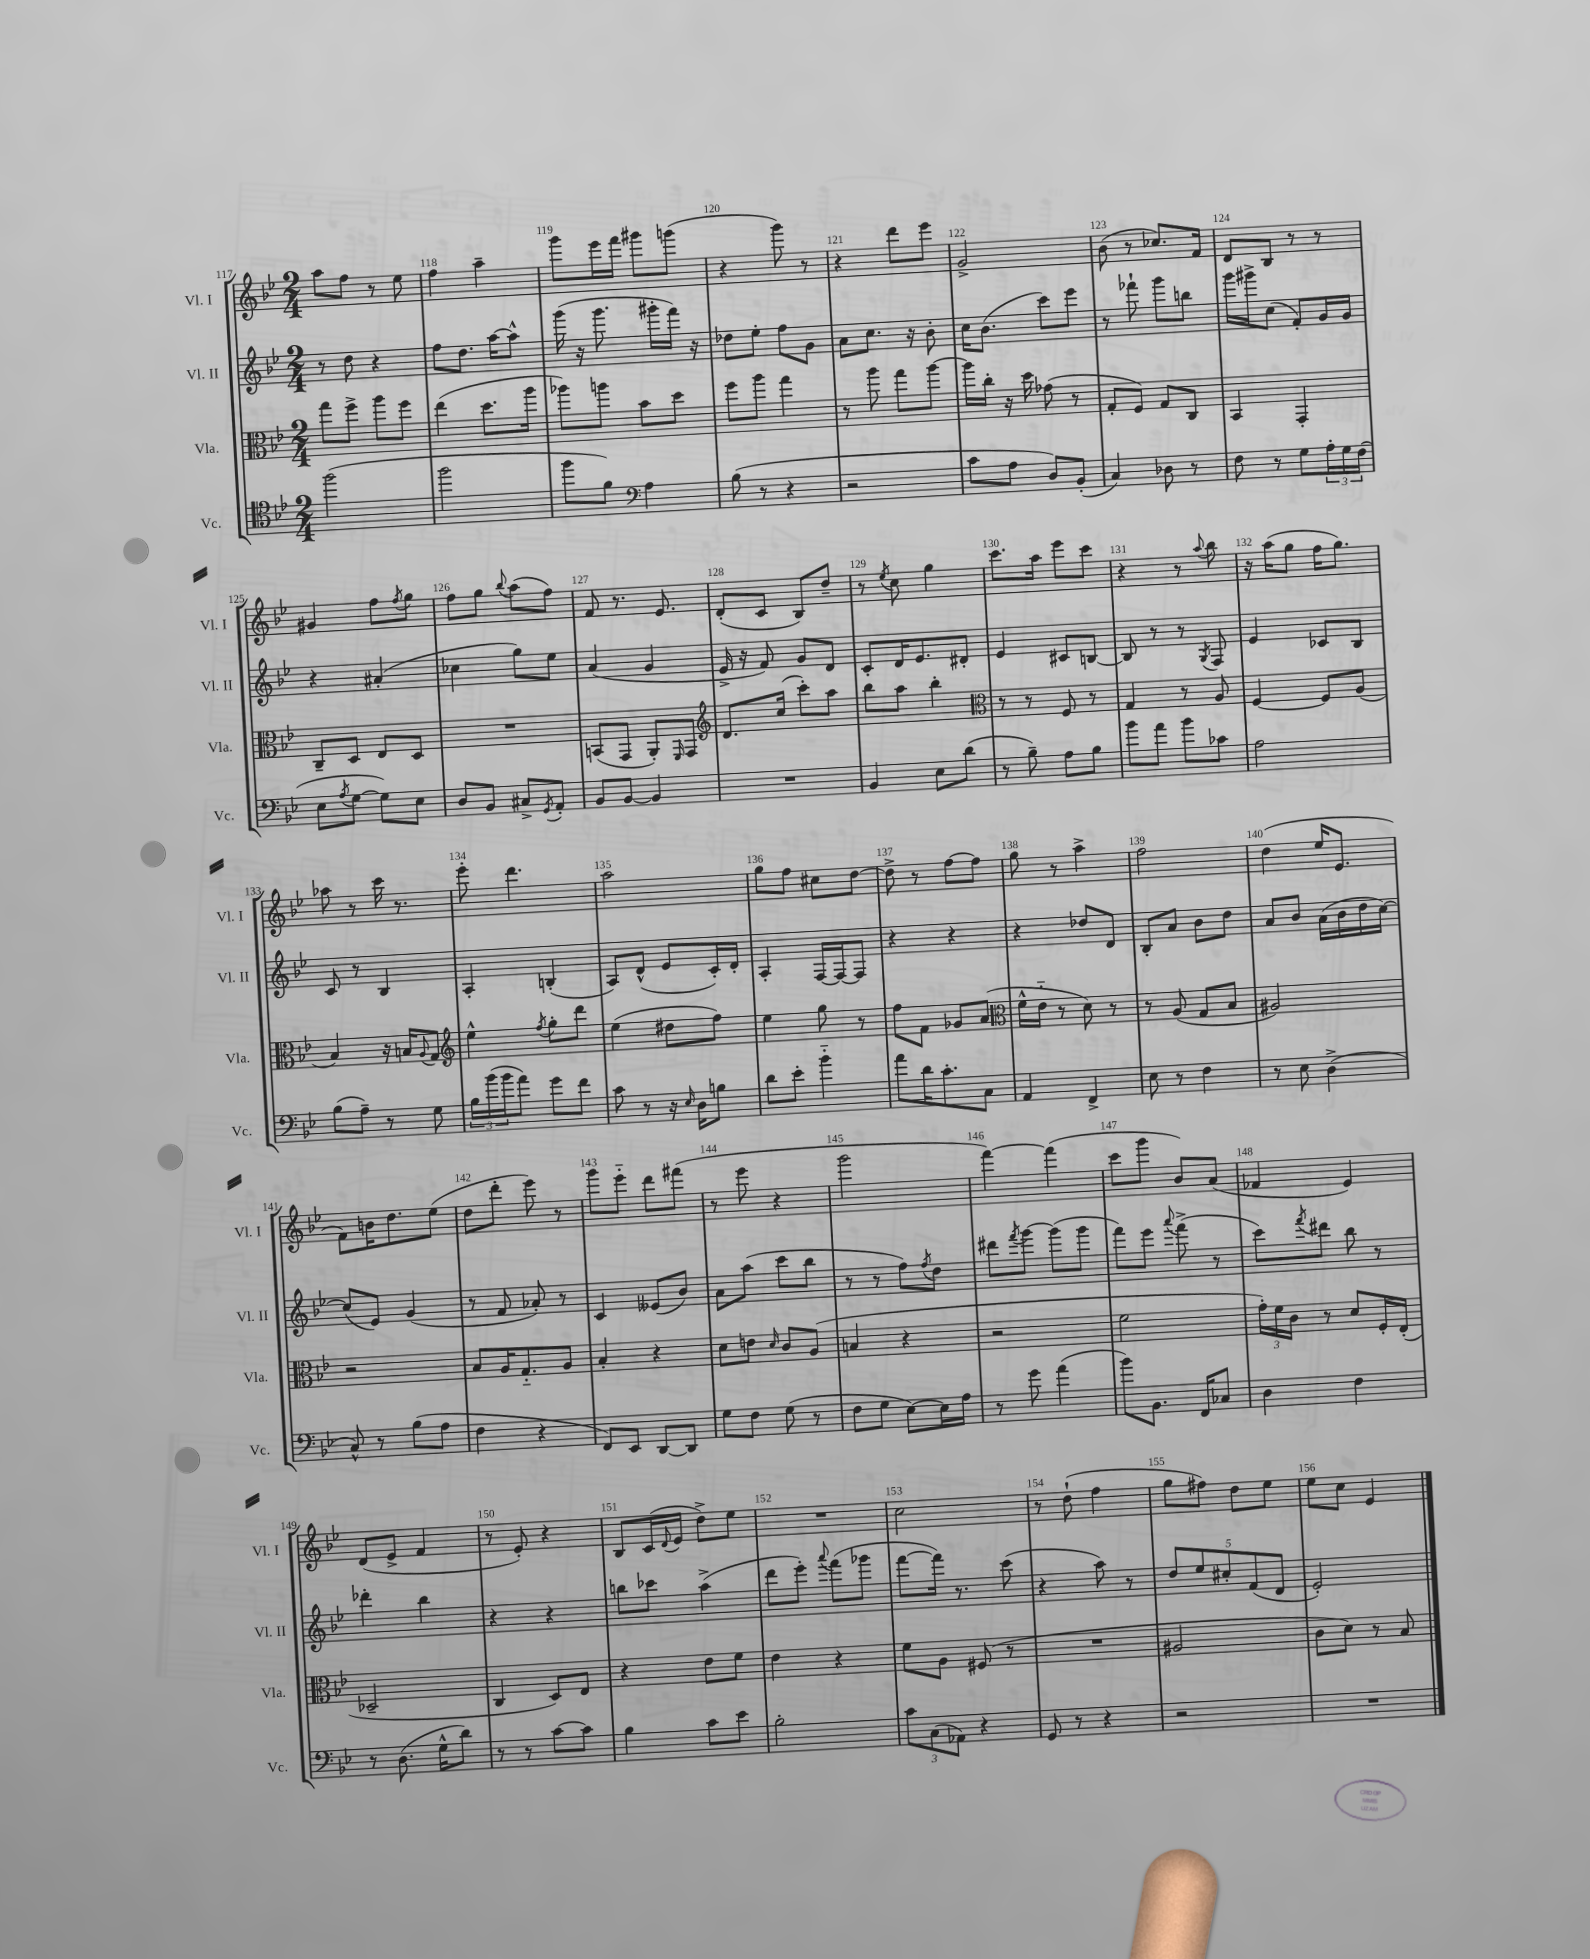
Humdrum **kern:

**kern	**kern	**kern	**kern
*staff4	*staff3	*staff2	*staff1
*clefC4	*clefC3	*clefG2	*clefG2
*k[b-e-]	*k[b-e-]	*k[b-e-]	*k[b-e-]
*M2/4	*M2/4	*M2/4	*M2/4
(2ff\	8gg\L	8r	8aa\L
.	8ff^\J	8dd\	8ff\J
.	8aa\L	4r	8r
.	8ff\J	.	8ee-\
=	=	=	=
2ff\	(4ee-\	8ff\L	4ff\
.	.	8.dd\J	.
.	8.dd\L	.	4aa~\
.	.	[16aa\LK	.
.	.	8aa^^\]J	.
.	16aa\Jk	.	.
=	=	=	=
8ff\L	8aa-\L)	(16ggg\	8ggg\L
.	.	16r	.
8f\J)	8aa\J	8.ggg\	16eee-\L
.	.	.	16fff\JJ
*clefF4	*	*	*
4A\	8b-\L	.	8ggg#\L
.	.	16ggg#'\LL	.
.	8dd\J	16fff\JJ)	(8ggg\J
.	.	16r	.
=	=	=	=
(8B-\	8ff\L	8dd-\L	4r
8r	8aa\J	8ee-'\J	.
4r	4gg\	8ff\L	8ggg\)
.	.	8g\J	8r
=	=	=	=
2r	8r	8a\L	4r
.	8aa\	8.cc\J	.
.	8gg\L	.	8ddd\L
.	.	16r	.
.	[8aa\J	8b-'\	8eee-\J
=	=	=	=
8c\L	16aa\]LL	16cc\LK	2g^/
.	16cc'\JJ	(8.b-\J	.
8A\J	16r	.	.
.	16dd\	.	.
8D/L)	(8g-\	8ccc\L)	.
(8BB-'/J	8r	8eee-\J	.
=	=	=	=
4C/)	8G'/L	8r	(8b-\
.	8F/J)	8fff-`\	8r
8D-\	8G/L	8ggg\L	8.cc-/L)
8r	8C/J	8bb\J	.
.	.	.	16f/Jk
=	=	=	=
8F\	4BB-/	16ggg\LL	8d/L
.	.	16ggg#^\J	.
8r	.	(8cc\J	8B-/J
8G\L	4GG'/	8f'/L)	8r
24A'\L	.	16g/L	8r
24G\	.	.	.
.	.	16g/JJ	.
(24F\JJ	.	.	.
=	=	=	=
8E-\L	8C~/L	4r	4g#/
8qA/	.	.	.
[8G\J	8D/J	.	.
8G\]L)	8E-/L	(4a#'/	8ff\L
.	.	.	8qff/
8E-\J	8D/J	.	8gg\J
=	=	=	=
8D/L	2r	4cc-\	8ff\L
8BB-/J	.	.	8gg\J
.	.	.	8qqbb-/
8C#^/L	.	8gg\L)	(8aa\L
8qGG/	.	.	.
8AA'/J	.	8ee-\J	8ff\J)
=	=	=	=
8BB-/L	(8BB/L	(4a/	8f/
[8BB-/J	8GG/J	.	8.r
4BB-/]	8AA'/L)	4g/	.
.	.	.	8.e-/
.	16qqFF/	.	.
.	8GG/J	.	.
=	=	=	=
*	*clefG2	*	*
2r	8.d/L	16e-^/	(8d'/L
.	.	16r	.
.	.	8f/)	8c/J
.	(16cc/Jk	.	.
.	8ccc'\L)	8g/L	8B-/L)
.	8aa\J	8d/J	8dd~/J
=	=	=	=
4BB-/	8bb-\L	8c'/L	8r
.	.	.	8qee-/
.	8aa\J	16d/K	8cc\
.	.	8.e-/	.
8E-\L	4bb-'\	.	4gg\
(8d\J	.	8d#'/J	.
=	=	=	=
*	*clefC3	*	*
8r	8r	4e-/	8.ccc\L
8B-~\)	8r	.	.
.	.	.	16aa\Jk
8A\L	8F/	8c#/L	8eee-\L
8B-\J	8r	[8B/J	8ccc\J
=	=	=	=
8b-\L	4G/	8B/]	4r
8a\J	.	8r	.
8b-\L	8r	8r	8r
.	.	8qG/	8qqaa/
8c-\J	8A/	8F/	8bb-\
=	=	=	=
2A\	[4F/	4e-/	16r
.	.	.	(16aa\LK
.	.	.	8gg\J
.	8F/]L	8c-/L	16ff\LK
.	.	.	8.gg\J)
.	(8A/J	8B-/J	.
=	=	=	=
(8B-\L	4B-/)	8c/	8aa-\
8A~\J)	.	8r	8r
8r	16r	4B-/	16ccc\
.	16B/LK	.	8.r
.	8qqA/	.	.
8G\	8G/J	.	.
=	=	=	=
*	*clefG2	*	*
24B-\LL	4ee-^^\	4A'/	8eee-'\
(24b-\	.	.	.
24b-\J	.	.	.
8a\J)	.	.	4.ddd\
.	8qff/	.	.
8g\L	8gg'\L	(4B'/	.
8f\J	8ddd\J	.	.
=	=	=	=
8c\	(4ee-\	8A/L)	2aa\
8r	.	(8d^^/J	.
16r	8dd#\L	8e-/L	.
16qqE-/	.	.	.
16D\LK	.	.	.
8B\J	8ff\J)	16c'/L)	.
.	.	16d'/JJ	.
=	=	=	=
8d\L	4ee-\	4A'/	8gg\L
8e-'\J	.	.	8ff\J
4b-'~\	8gg\	[16F/LL	8cc#\L
.	.	16F/_J	.
.	8r	8F/]J	[8dd\J
=	=	=	=
8a\L	8ff\L	4r	8dd^\]
16d\K	8f\J	.	8r
8.c'\	.	.	.
.	8g-/L	4r	[8ff\L
8C\J	(8a/J	.	8ff\]J
=	=	=	=
*	*clefC3	*	*
4AA/	16f^^\LL	4r	8gg\
.	16e-'~\JJ	.	.
.	8r	.	8r
4FF^/	8d\)	8dd-/L	4aa^\
.	8r	8d/J	.
=	=	=	=
8E-\	8r	8B-'/L	2ff\
8r	(8A/	8a/J	.
4F\	8G/L	8b-\L	.
.	8B-/J	8dd\J	.
=	=	=	=
8r	2A#/)	8a/L	(4dd\
8E-\	.	8b-/J	.
(4D^\	.	(16a\LL	16ee-/LK
.	.	16b-\	8.e-/J
.	.	16dd\	.
.	.	[16cc\JJ)	.
=	=	=	=
8C^^/)	2r	(8cc/]L	8f\L)
8r	.	8e-/J)	16b\K
.	.	.	8.dd\
(8B-\L	.	(4g/	.
8A\J	.	.	(8ee-\J
=	=	=	=
4F\	8B-/L	8r	8dd\L
.	16A/K	8f/	8ddd'\J
.	8.G'~/	.	.
4r	.	8a-'/)	8eee-\)
.	8A/J	8r	8r
=	=	=	=
8FF/L)	4B-'/	4c/	8ggg\L
8EE-/J	.	.	8eee-'~\J
[8DD/L	4r	(8e--/L	8ddd\L
8DD/]J	.	8b-/J)	(8fff#\J
=	=	=	=
8G\L	8d\L	8a\L	8r
8F\J	8e\J	(8aa\J	8eee-\
.	16qqd/	.	.
(8G\	8c/L	8ccc\L	4r
8r	(8A/J	8bb-\J	.
=	=	=	=
8F\L	4B/	8r	2ggg\
8G\J	.	8r	.
[8E-\L)	4r	8ff\L)	.
.	.	8qff/	.
16E-\]L	.	8dd\J	.
16A\JJ	.	.	.
=	=	=	=
8r	2r	8ddd#\L	[4fff\)
.	.	8qfff/	.
8g\	.	[8ggg\J	.
(4a\	.	(8ggg\]L	(4fff\]
.	.	8ggg\J	.
=	=	=	=
8b-\L)	2f\	8fff\L)	8ccc\L
8.BB-\J	.	8eee-\J	8ggg\J
.	.	8qqaaa/	.
.	.	(8fff^\	8b-/L)
16FF/LK	.	.	.
8C-/J	.	8r	(8a/J
=	=	=	=
4D\	24g'\LL)	8ccc\L)	4f-/
.	24f\	.	.
.	24c\JJ	.	.
.	.	8qfff/	.
.	8r	8ddd#\J	.
4F\	8d/L	8bb-\	4e-/)
.	16F'/L	8r	.
.	(16E-'/JJ	.	.
=	=	=	=
8r	2D-~/	4ddd-'\	(8d/L
(8.D\	.	.	8e-^/J
.	.	4bb-\	4f/
16G^^\LK	.	.	.
8d\J)	.	.	.
=	=	=	=
8r	4C/	4r	8r
8r	.	.	8e-'/)
[8c\L	8D/L)	4r	4r
8c\]J	8E-/J	.	.
=	=	=	=
4B-\	4r	8bb\L	8B-/L
.	.	8ccc-\J	(16c/L
.	.	.	8qqd/
.	.	.	16e-/JJ
8c\L	8e-\L	(4aa^\	8dd^\L)
8e-\J	8f\J	.	8ee-\J
=	=	=	=
2B-'\	4e-\	8ddd\L	2r
.	.	8eee-'\J)	.
.	.	8qqaaa/	.
.	4r	(8fff\L	.
.	.	8ggg-\J	.
=	=	=	=
12c\L	8f\L	[8fff\L	2cc\
(12C\	.	.	.
.	8A\J	16fff\]Jk)	.
12AA-\J)	.	.	.
.	.	8.r	.
4r	(8F#/	.	.
.	8r	(8ccc\	.
=	=	=	=
8GG/	2r	4r	8r
8r	.	.	(8dd`\
4r	.	8aa\)	4ff\
.	.	8r	.
=	=	=	=
2r	2A#/	10dd/L	8gg\L
.	.	10ee-/	.
.	.	.	8ff#\J)
.	.	10cc#'/	.
.	.	.	8dd\L
.	.	(10f/	.
.	.	.	8ee-\J
.	.	10d/J	.
=	=	=	=
2r	8c\L	2e-'/)	8ee-\L
.	8d\J)	.	8cc\J
.	8r	.	4e-/
.	8B-/	.	.
==	==	==	==
*-	*-	*-	*-
